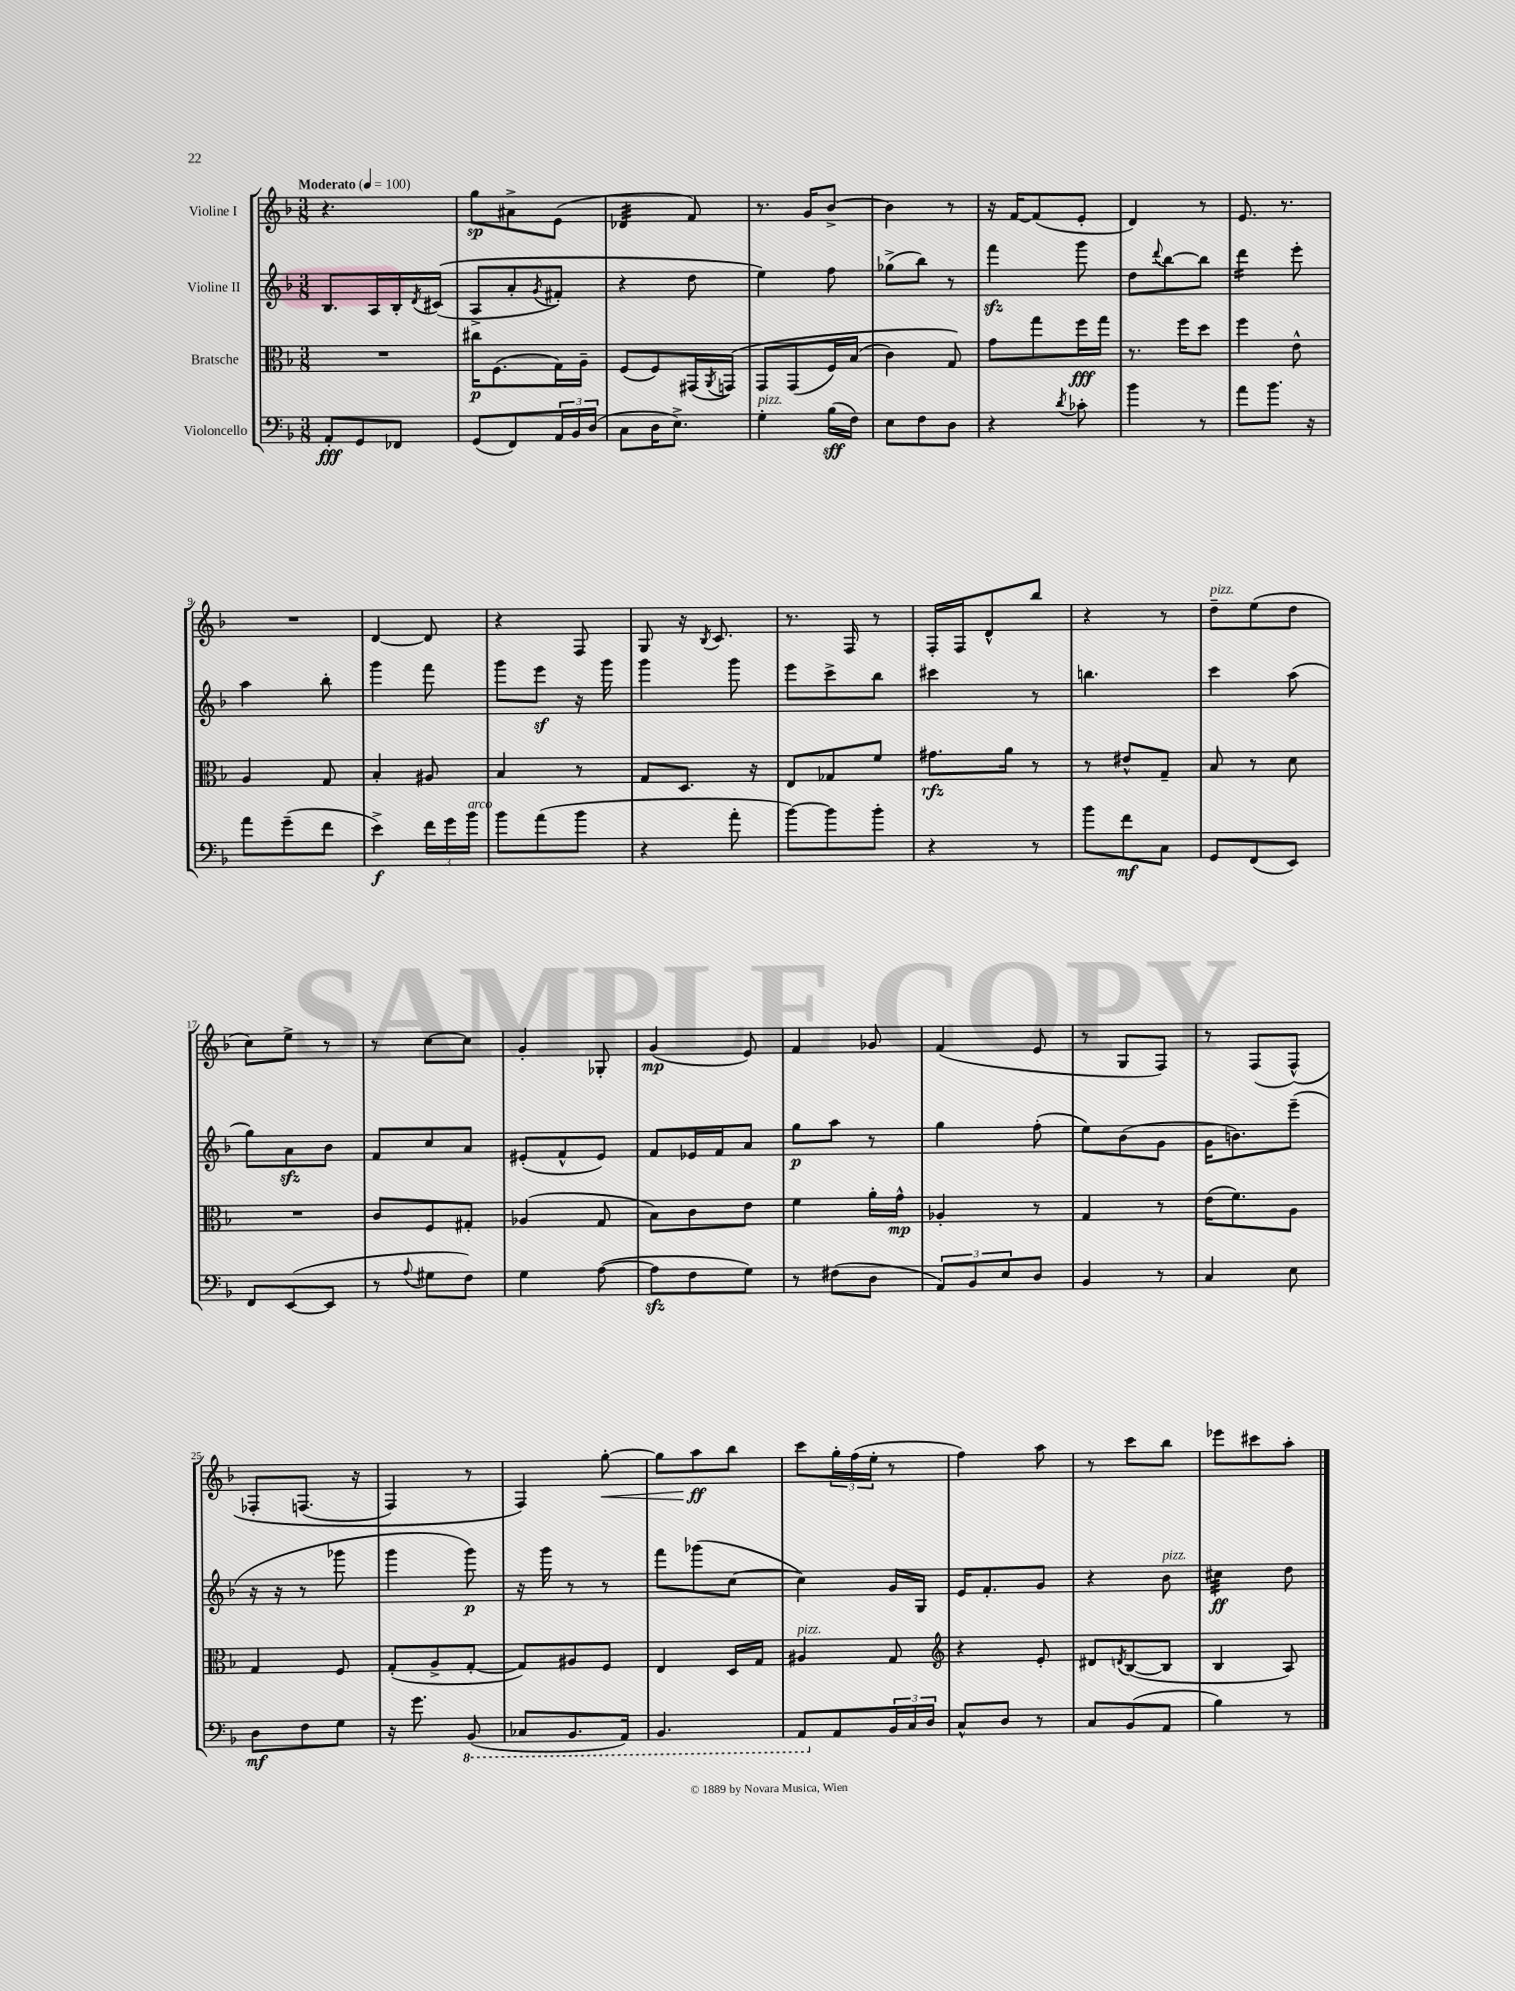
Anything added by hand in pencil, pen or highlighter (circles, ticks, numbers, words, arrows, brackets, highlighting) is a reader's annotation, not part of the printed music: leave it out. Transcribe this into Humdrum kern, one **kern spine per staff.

**kern	**kern	**kern	**kern
*staff4	*staff3	*staff2	*staff1
*clefF4	*clefC3	*clefG2	*clefG2
*k[b-]	*k[b-]	*k[b-]	*k[b-]
*M3/8	*M3/8	*M3/8	*M3/8
*MM100	*MM100	*MM100	*MM100
8AA'/L	4.r	8.B-/L	4.r
8GG/	.	.	.
.	.	16A/L	.
8FF-/J	.	16B-'/	.
.	.	8qd/	.
.	.	&((16c#/JJ	.
=	=	=	=
(8GG/L	16cc#\LK	8A^/L	8gg\L
.	(8.F\	.	.
8FF/)	.	8a'/	8a#^\
.	.	8qg/	.
24AA/L	16G\L)	8f#'/J)	(8e\J
24BB-/	.	.	.
.	16A~\JJ	.	.
(24D/JJ	.	.	.
=	=	=	=
8C\L	(8F/L	4r	4d-/
16D\K	8F/)	.	.
8.E^\J)	.	.	.
.	(16GG#/L	8dd\	8f/)
.	8qAA/	.	.
.	&(16GG/JJ)	.	.
=	=	=	=
4G'\	8GG/L	4ee\&)	8.r
.	(8GG/	.	.
.	.	.	16g/LK
(16B-\LL	16F/L)	8ff\	[8b-^/J
16F\JJ)	(16B-/JJ	.	.
=	=	=	=
8E\L	4c\)	(8gg-^\L	4b-\]
8F\	.	8bb-\J)	.
8D\J	8G/&)	8r	8r
=	=	=	=
4r	8g\L	4fff\	16r
.	.	.	[16f/LK
.	8gg\	.	(8f/]
8qd/	.	.	.
8c-'\	16ff\L	8ggg\	8e'/J
.	16gg\JJ	.	.
=	=	=	=
4b-\	8.r	8dd\L	4d/)
.	.	8qqddd/	.
.	.	[8bb-\	.
.	16ff\LK	.	.
8r	8dd\J	8bb-\]J	8r
=	=	=	=
8a\L	4ff\	4ddd\	8.e/
8.b-\J	.	.	.
.	.	.	8.r
.	8e^^\	8eee'\	.
16r	.	.	.
=	=	=	=
8a\L	4A/	4aa\	4.r
(8g~\	.	.	.
8f\J	8G/	8bb-'\	.
=	=	=	=
4e^\)	4B-'/	4ggg\	[4d/
24f\LL	8A#/	8fff\	8d/]
24g\	.	.	.
24b-\JJ	.	.	.
=	=	=	=
8b-\L	4B-/	8ggg\L	4r
(8a\	.	8eee\J	.
8b-\J	8r	16r	8F/
.	.	16ggg\	.
=	=	=	=
4r	8G/L	4ggg\	8G/
.	8.D/J	.	16r
.	.	.	8qB-/
.	.	.	8.c/
8a'\	.	8ggg\	.
.	16r	.	.
=	=	=	=
[8b-\L)	8E/L	8eee\L	8.r
8b-\]	8G-/	8ccc^\	.
.	.	.	16F/
8b-'\J	8f/J	8bb-\J	8r
=	=	=	=
4r	8.g#\L	4ccc#\	16F'/LL
.	.	.	16F/J
.	.	.	8d^^/
.	16a\Jk	.	.
8r	8r	8r	8bb-/J
=	=	=	=
8b-\L	8r	4.bb\	4r
8f\	8e#^^/L	.	.
8C\J	8G~/J	.	8r
=	=	=	=
8GG/L	8B-/	4ccc\	8dd~\L
(8FF/	8r	.	(8ee\
8EE/J)	8d\	(8aa\	8dd\J
=	=	=	=
8FF/L	4.r	8gg\L)	8cc\L)
([8EE/	.	8a\	8ee^\J
8EE/]J	.	8b-\J	8r
=	=	=	=
8r	8c/L	8f/L	8r
8qqA/	.	.	.
8G#\L	8F/	8cc/	[8cc\L
8F\J)	8G#'/J	8a/J	8cc\]J
=	=	=	=
4G\	(4A-/	(8e#'/L	4g'/
.	.	8f^^/	.
([8A\	8G/	8e#/J)	8G-'/
=	=	=	=
8A\]L	8B-\L)	8f/L	(4g/
8F\	8c\	16e-/L	.
.	.	16f/J	.
8G\J)	8e\J	8a/J	8e/)
=	=	=	=
8r	4f\	8gg\L	4f/
(8F#\L	.	8aa\J	.
8D\J	16a'\LL	8r	8g-/
.	16g^^\JJ	.	.
=	=	=	=
12AA/L)	4A-'/	4gg\	(4f/
12BB-/	.	.	.
12E/	.	.	.
8D/J	8r	(8ff'\	8e/
=	=	=	=
4BB-/	4G/	8ee\L)	8r
.	.	(8b-\	8G/L
8r	8r	8g\J	8F/J)
=	=	=	=
4C/	(16e\LK	16g\LK	8r
.	8.f\)	8.b\)	.
.	.	.	(8F/L
8E\	8A\J	(8eee~\J	&(8F^^/J)
=	=	=	=
8D\L	4G/	16r	8F-'/L
.	.	16r	.
8F\	.	8r	(8.F/J
8G\J	8F/	8ggg-\	.
.	.	.	16r
=	=	=	=
16r	(8G'/L	4ggg\	4F/)
8.g\	.	.	.
.	8A^/	.	.
(8BBB-/	[8G'/J	8ggg\)	8r
=	=	=	=
8CC-/L	8G/]L)	16r	4F/&)
.	.	16ggg\	.
8.BBB-/	8A#/	8r	.
.	8F/J	8r	[8gg'\
16AAA/Jk)	.	.	.
=	=	=	=
4.BBB-/	4E/	8fff\L	8gg\]L
.	.	(8ggg-\	8aa\
.	16D/LL	[8cc\J	8bb-\J
.	16G/JJ	.	.
=	=	=	=
8AAA/L	4A#/	4cc\])	8ccc\L
8AA/	.	.	24gg'\L
.	.	.	(24ff\
.	.	.	24ee'\JJ
24BB-/L	8G/	16g/LL	8r
24C/	.	.	.
.	.	16G/JJ	.
24D/JJ	.	.	.
=	=	=	=
*	*clefG2	*	*
8C^^/L	4r	16e/LK	4ff\)
.	.	8.f'/	.
8D/J	.	.	.
8r	8e'/	8g/J	8aa\
=	=	=	=
8C/L	8d#/L	4r	8r
.	8qd/	.	.
(8BB-/	([8B-/	.	8ccc\L
8AA/J	8B-/]J	8b-\	8bb-\J
=	=	=	=
4B-\)	4B-/	4cc#\	8eee-\L
.	.	.	8ccc#\
8r	8A/)	8dd\	8aa'\J
==	==	==	==
*-	*-	*-	*-
